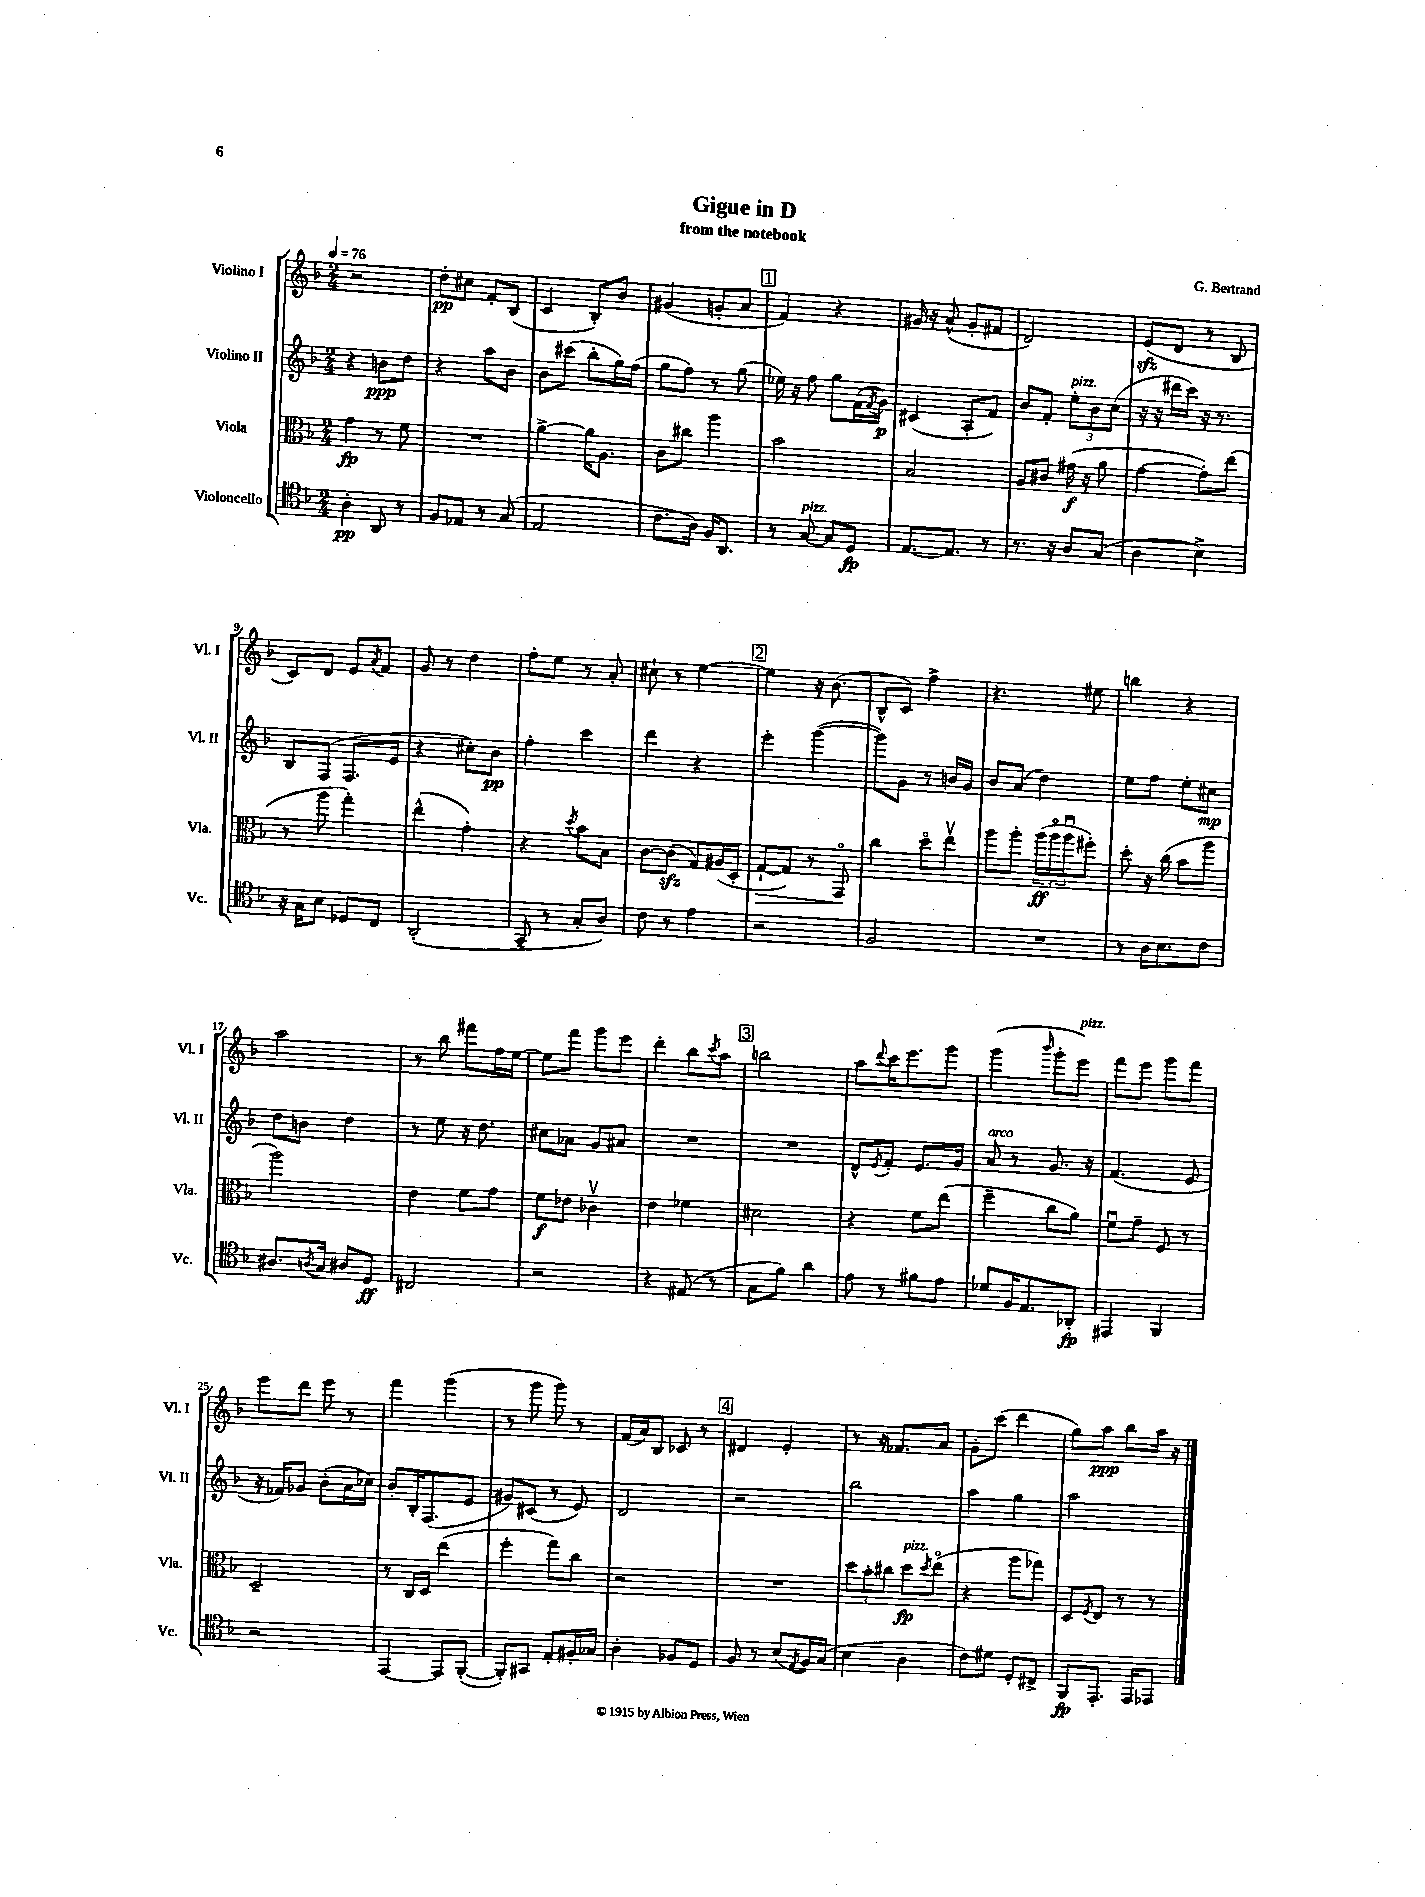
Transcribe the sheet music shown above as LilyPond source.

\header { title = "Gigue in D" composer = "G. Bertrand" subtitle = "from the notebook" }
<<
\new StaffGroup <<
\new Staff = "s0" \with { instrumentName = "Violino I" shortInstrumentName = "Vl. I" } {
    \clef treble \key f \major \numericTimeSignature \time 2/4 \tempo 4 = 76
    r2 |
    d''8-.\pp cis''8 f'8-. bes8( |
    c'4 bes8-.) bes'8 |
    gis'4( g'8-. a'8 |
    \mark \markup { \box "1" } f'4) r4 |
    gis'16 r16 a'8-^( gis'8-. fis'8 |
    d'2) |
    e'8\sfz( d'8 r8 bes8 |
    c'8) d'8 e'8 \acciaccatura { a'8 } f'8 |
    g'8 r8 d''4 |
    f''8-. e''8 r8 a'8-. |
    cis''8-! r8 e''4~ |
    \mark \markup { \box "2" } e''4 r16 bes'8.( |
    bes8-^ c'8) f''4-> |
    r4. eis''8 |
    b''4 r4 |
    a''2 |
    r8 bes''8 fis'''8 f''16 e''16~ |
    e''8 f'''8 g'''8 e'''8 |
    d'''4-. bes''8 \acciaccatura { c'''8 } a''8 |
    \mark \markup { \box "3" } b''2 |
    a''8 \appoggiatura { d'''8 } c'''16 e'''8. g'''8 |
    g'''4( \grace { bes'''16 } g'''8-. e'''8^\markup { \italic "pizz." }) |
    f'''8 e'''8 g'''8 f'''8 |
    e'''8 d'''8 e'''8 r8 |
    f'''4 g'''4( |
    r8 g'''8 g'''8) r8 |
    f'16( a'16) bes8 ces'8 r8 |
    \mark \markup { \box "4" } dis'4 e'4-. |
    r8 r16 fes'8. a'8 |
    g'8-. c'''8( d'''4 |
    g''8) a''8\ppp bes''8 a''16 r16 \bar "|." |
}
\new Staff = "s1" \with { instrumentName = "Violino II" shortInstrumentName = "Vl. II" } {
    \clef treble \key f \major \numericTimeSignature \time 2/4
    r4 b'8\ppp d''8 |
    r4 a''8 bes'8 |
    bes'8 cis'''8( bes''8-. g''16) f''16( |
    g''8 f''8) r8 g''8( |
    \mark \markup { \box "1" } ees''16) r16 f''8 g''8 f'16( \acciaccatura { f'8 } g'16\p) |
    cis'4( a8-. f'8) |
    bes'8 f'8-. \tuplet 3/2 { e''8-.^\markup { \italic "pizz." } bes'8 c''8( } |
    r16 r16 dis'''16 c'''16) r16 r8. |
    bes8 f8( f8. e'16 |
    r4 cis''8-.) bes'8\pp |
    f''4-. c'''4 |
    d'''4 r4 |
    \mark \markup { \box "2" } e'''4-. g'''4~( |
    g'''8) g'8 r8 b'16 g'16 |
    bes'8 a'8( d''4) |
    e''8 f''8 e''8-. cis''8\mp |
    d''8 b'8 d''4 |
    r8 e''8 r16 d''8. |
    cis''8 aes'8 g'8 ais'8 |
    R2 |
    \mark \markup { \box "3" } R2 |
    d'8-^ \acciaccatura { e'8 } f'8-. e'8. g'16 |
    a'8^\markup { \italic "arco" } r8 g'8. r16 |
    f'4.( e'8 |
    r16 fes'16) ges'8 bes'8-.( a'16 ces''16) |
    bes'8-. bes16-. f8.( e'8 |
    gis'8) cis'8( r8 e'8) |
    d'2 |
    \mark \markup { \box "4" } r2 |
    bes''2 |
    a''4 g''4 |
    a''2 \bar "|." |
}
\new Staff = "s2" \with { instrumentName = "Viola" shortInstrumentName = "Vla." } {
    \clef alto \key f \major \numericTimeSignature \time 2/4
    g'4\fp r8 f'8 |
    R2 |
    a'4~-> a'16 a8. |
    c'8 cis''8 a''4 |
    \mark \markup { \box "1" } bes'2 |
    bes2 |
    a8 cis'8 gis'16\f( r16 a'8 |
    g'4~ g'8-.) e''8( |
    r8 a''8 g''4-.) |
    e''4-^( g'4-.) |
    r4 \acciaccatura { d''8 } bes'8 bes8 |
    c'8~ c'8\sfz( g8) ais16( d16-. |
    \mark \markup { \box "2" } g8~-!\> g8) r8 g,8\flageolet\! |
    c''4 d''8\flageolet e''8\upbow |
    a''8 a''8-. \tuplet 3/2 { a''16\ff( a''16\flageolet a''16\downbow } fis''8-.) |
    d''8-. r16 c''16( bes'8 a''8 |
    a''2) |
    e'4 f'8 g'8 |
    f'8\f ees'8 ces'4\upbow |
    e'4 fes'4 |
    \mark \markup { \box "3" } dis'2 |
    r4 f'8 e''8( |
    f''4-- c''8 a'8) |
    f'8\downbow g'8-- f8 r8 |
    d2-- |
    r8 c16 d16 e''4( |
    f''4-. g''8) c''8 |
    r2 |
    \mark \markup { \box "4" } R2 |
    \tuplet 3/2 { d''8 bes'8-. cis''8 } d''8\fp^\markup { \italic "pizz." } \acciaccatura { d''8 } e''8\flageolet( |
    r4 a''8 ges''8) |
    d8 \acciaccatura { f8 } e8 r8 r8 \bar "|." |
}
\new Staff = "s3" \with { instrumentName = "Violoncello" shortInstrumentName = "Vc." } {
    \clef tenor \key f \major \numericTimeSignature \time 2/4
    a4-.\pp a,8 r8 |
    f8 ees8 r8 g8( |
    e2 |
    c'8. a16) f16 a,8. |
    \mark \markup { \box "1" } r8 g8~^\markup { \italic "pizz." } g8 d8\fp |
    e8.~ e8. r8 |
    r8. r16 a8 g8( |
    a4 bes4->) |
    r16 g16 bes8 des8 c8 |
    a,2-.( |
    g,8-- r8 g8-. a8) |
    c'8 r8 e'4 |
    \mark \markup { \box "2" } r2 |
    f2 |
    R2 |
    r8 a16 bes8. c'8 |
    ais8. \acciaccatura { a8 } g16 ais8 d8\ff |
    cis2 |
    r2 |
    r4 eis8( r8 |
    \mark \markup { \box "3" } g8 f'8) a'4 |
    e'8 r8 fis'8 e'8 |
    des'8 f16 e8. aes,8-.\fp |
    eis,4 f,4 |
    r2 |
    e,4~ e,8 f,8~-.( |
    f,8-.) gis,8 e8-. fis16-. ges16 |
    a4-. fes8 d8 |
    \mark \markup { \box "4" } f8 r8 bes8( \acciaccatura { e8 } f16) g16( |
    bes4 a4 |
    c'8) dis'8 d8-. cis8-> |
    f,8\fp e,8.-. e,16 ees,8 \bar "|." |
}
>>
>>
